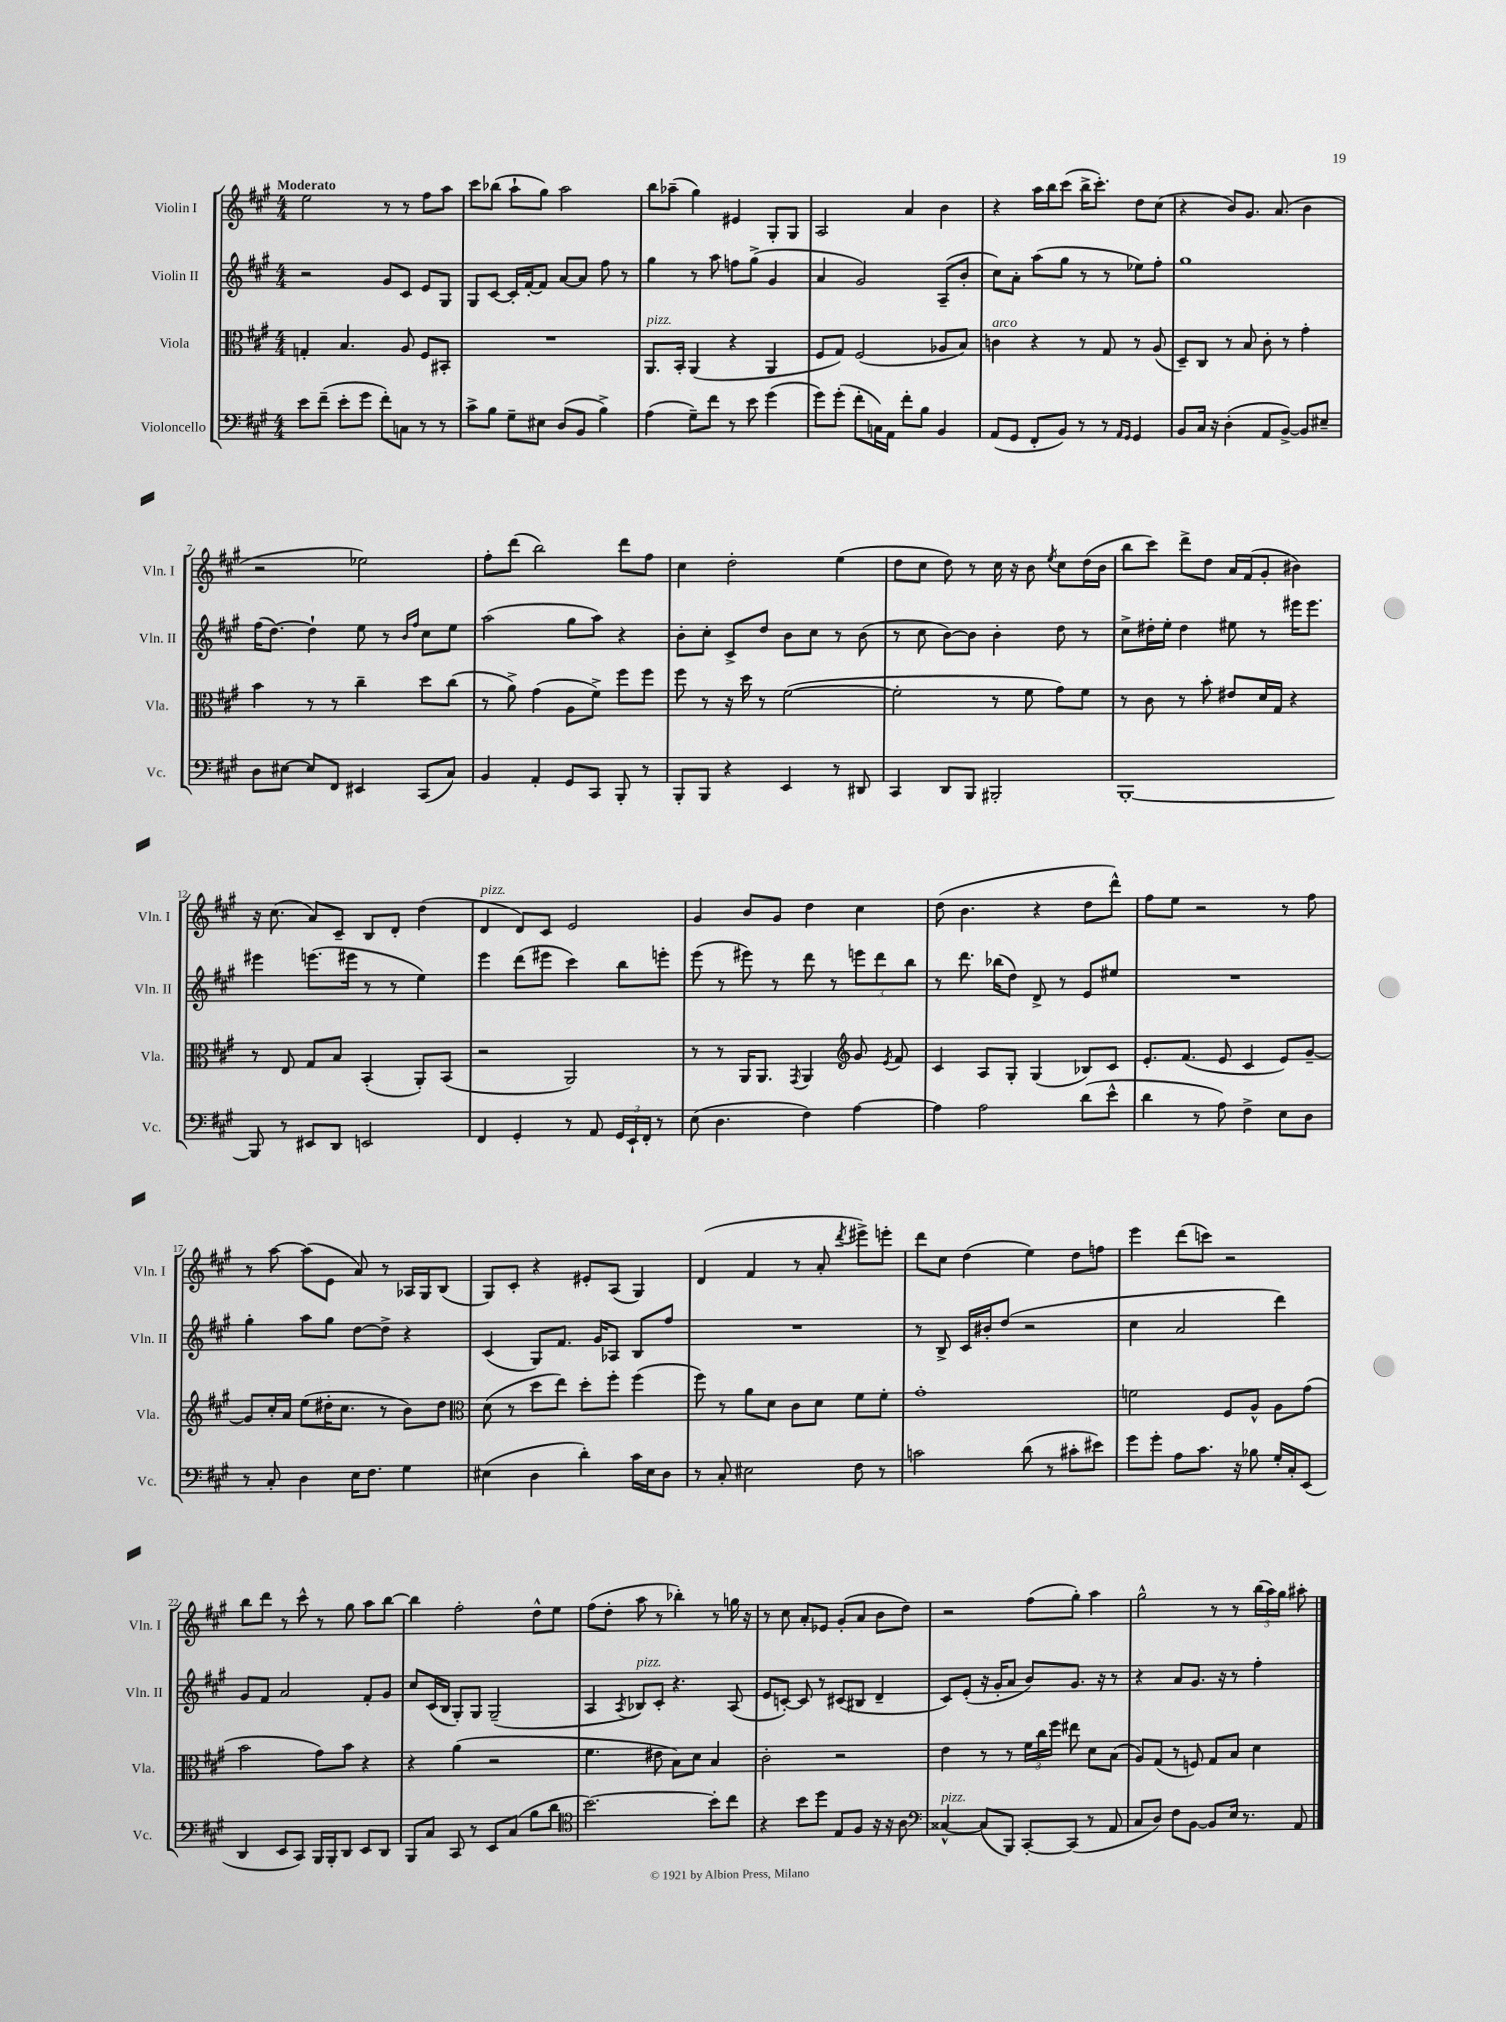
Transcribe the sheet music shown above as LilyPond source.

<<
\new StaffGroup <<
\new Staff = "s0" \with { instrumentName = "Violin I" shortInstrumentName = "Vln. I" } {
    \clef treble \key a \major \numericTimeSignature \time 4/4 \tempo "Moderato"
    \autoBeamOff e''2 r8 r8 fis''8[ a''8] |
    cis'''8[ bes''8]( a''8[-! gis''8]) a''2 |
    b''8[ aes''8]--( gis''4) eis'4 gis8[-. gis8] |
    a2 a'4 b'4 |
    r4 a''16[ b''16 cis'''8]( b''16[-> cis'''8.]-.) d''8[ cis''8]( |
    r4 b'8[) gis'8.] a'8.( b'4 |
    r2 ees''2) |
    fis''8[-. d'''8]( b''2) d'''8[ fis''8] |
    cis''4 d''2-. e''4( |
    d''8[ cis''8] d''8) r8 cis''16 r16 b'8 \acciaccatura { e''8 } cis''8[ d''16( b'16] |
    b''8[ cis'''8]) d'''8[-> d''8] a'16[ fis'16( gis'8]-. bis'4) |
    r16 cis''8.( a'8[) cis'8]-- b8[ d'8]-. d''4( |
    d'4^\markup { \italic "pizz." } d'8[) cis'8] e'2 |
    gis'4 b'8[ gis'8] d''4 cis''4 |
    d''8( b'4. r4 d''8[ d'''8]-^) |
    fis''8[ e''8] r2 r8 fis''8 |
    r8 a''8~ a''8[( e'8] a'8) r8 aes16[ gis16 b8]( |
    gis8[) cis'8]-. r4 eis'8[-. a8]( gis4) |
    d'4( fis'4 r8 a'8-. \acciaccatura { d'''8 } eis'''8[->) e'''8]-. |
    d'''8[ cis''8] d''4( e''4) d''8[ f''8] |
    e'''4 d'''8[( c'''8]) r2 |
    b''8[ d'''8] r8 cis'''8-^ r8 gis''8 a''8[ b''8]~ |
    b''4 fis''2-. d''8[-^ e''8] |
    fis''8[( d''8]-. a''8 r8 bes''4-.) r8 g''16 r16 |
    r8 cis''8 a'8[-. ees'8] gis'8[-.( a'8] b'8[ d''8]) |
    r2 fis''8[( gis''8]-.) a''4 |
    gis''2-^ r8 r8 \tuplet 3/2 { b''16[( a''16) gis''16] } ais''8-. \bar "|." |
}
\new Staff = "s1" \with { instrumentName = "Violin II" shortInstrumentName = "Vln. II" } {
    \clef treble \key a \major \numericTimeSignature \time 4/4
    \autoBeamOff r2 gis'8[ cis'8] e'8[ gis8] |
    gis8[ cis'8]~ cis'16[-. fis'16~-. fis'8] a'8[~ a'8] fis''8 r8 |
    gis''4 r8 a''8 f''8[ gis''8]->( gis'4 |
    a'4 gis'2) a8[--( b'8]-. |
    cis''8[) a'8]-. a''8[( gis''8] r8 r8 ees''8[) fis''8]-. |
    gis''1 |
    fis''16[( d''8.]~) d''4-! e''8 r8 \grace { b'16[ fis''16] } cis''8[ e''8] |
    a''2( gis''8[ a''8]) r4 |
    b'8[-. cis''8]-. cis'8[-> d''8] b'8[ cis''8] r8 b'8( |
    r8 cis''8 b'8[~) b'8] b'4-. d''8 r8 |
    cis''8[-> dis''16-. e''16]-. dis''4 eis''8 r8 eis'''16[ eis'''8.] |
    eis'''4 e'''8.[( eis'''16] r8 r8 e''4) |
    e'''4 d'''8[( eis'''8] cis'''4) b''8[ e'''8]-. |
    e'''8( r8 eis'''8) r8 d'''8 r8 \tuplet 3/2 { e'''8[ d'''8 b''8] } |
    r8 d'''8. bes''16[( d''8]) d'8-> r8 e'8[ eis''8] |
    R1 |
    gis''4-. a''8[ gis''8] d''8[~ d''8]-> r4 |
    cis'4( gis8[) fis'8.] gis'16[ aes8] b8[ fis''8] |
    R1 |
    r8 b8-> cis'16[ bis'16-. d''8]( r2 |
    cis''4 a'2 d'''4) |
    gis'8[ fis'8] a'2 fis'8[-. gis'8] |
    cis''8[ cis'16( b16] gis8[-.) gis8] gis2--( |
    a4 \acciaccatura { a8 } bes8[^\markup { \italic "pizz." }) cis'8]-. r4. a8( |
    e'8[ c'8]~-.) c'8 r8 cis'8[( bis8] d'4-- |
    cis'8[) e'8]-.( r16 gis'16[-. a'8] b'8[) gis'8.] r16 r8 |
    r4 a'8[ gis'8.] r16 r8 fis''4-. \bar "|." |
}
\new Staff = "s2" \with { instrumentName = "Viola" shortInstrumentName = "Vla." } {
    \clef alto \key a \major \numericTimeSignature \time 4/4
    \autoBeamOff g4-. b4. a8 fis8[ bis,8]-. |
    R1 |
    a,8.[^\markup { \italic "pizz." } b,16]-. a,4( r4 a,4 |
    fis8[ gis8]) fis2( aes8[ b8]) |
    c'4^\markup { \italic "arco" } r4 r8 gis8 r8 a8( |
    d8[--) cis8] r8 b8 cis'8-. r8 gis'4-. |
    b'4 r8 r8 cis''4-- d''8[ cis''8]( |
    r8 a'8->) gis'4( a8[ fis'8]->) fis''8[ fis''8] |
    fis''8 r8 r16 d''16 r8 fis'2~( |
    fis'2-. r8 fis'8 gis'8[) fis'8] |
    r8 cis'8 r8 b'8-. eis'8[ d'16 gis16] r4 |
    r8 e8 gis8[ b8] b,4-.( a,8[-.) b,8]( |
    r2 a,2) |
    r8 r8 a,16[ a,8.] \acciaccatura { gis,8 } a,4 \clef treble gis'8 \acciaccatura { e'8 } fis'8 |
    cis'4 a8[ gis8]-. gis4( bes8[) cis'8] |
    e'8.[-. fis'8.]( e'8 cis'4 e'8[) gis'8]~-- |
    gis'8[ cis''16-. a'16] e''8[( dis''16-. cis''8.] r8 b'8[) dis''8] |
    \clef alto d'8( r8 d''8[ e''8]) d''8[-. fis''8]-. fis''4( |
    fis''8) r8 a'8[ d'8] cis'8[ d'8] fis'8[ fis'8]-. |
    gis'1-. |
    f'2 fis8[ a8]-^ a8[ gis'8]( |
    b'2 gis'8[) b'8] r4 |
    r4 a'4( r2 |
    fis'4. eis'8 b8[) d'8] b4 |
    cis'2-. r2 |
    e'4 r8 r8 \tuplet 3/2 { fis'16[ cis''16 fis''16] } eis''8 d'8[ b8]( |
    a8[) gis8]( r8 f8) gis8[ b8] d'4 \bar "|." |
}
\new Staff = "s3" \with { instrumentName = "Violoncello" shortInstrumentName = "Vc." } {
    \clef bass \key a \major \numericTimeSignature \time 4/4
    \autoBeamOff e'8[ fis'8]--( e'8[-. gis'8] fis'8[-.) c8] r8 r8 |
    cis'8[-> b8] gis8[-- eis8] d8[( b,8] b4->) |
    a4( gis8[--) fis'8] r8 e'8 gis'4( |
    gis'8[) gis'8]-.( fis'8[-. c16) a,16] fis'8[-. b8] b,4 |
    a,8[( gis,8] fis,8[-. b,8]) r8 r8 \grace { a,16[ gis,16] } gis,4 |
    b,8[ cis16] r16 d4-.( a,8[ b,8]~->) b,8[ eis8]-- |
    d8[ eis8]~ eis8[ fis,8] eis,4 cis,8[( cis8]) |
    b,4 a,4-. gis,8[ cis,8] b,,8-. r8 |
    b,,8[-. b,,8] r4 e,4 r8 dis,8 |
    cis,4 d,8[ b,,8] bis,,2-. |
    b,,1~-. |
    b,,8 r8 eis,8[ d,8] e,2 |
    fis,4 gis,4-. r8 a,8 \tuplet 3/2 { gis,16[ e,16-! fis,16]-. } r8 |
    e8( d4. fis4) a4~ |
    a4 a2 d'8[( e'8]-^ |
    d'4 r8 a8) fis4-> e8[ d8] |
    r8 cis8-. d4 e16[ fis8.] gis4 |
    eis4( d4 d'4-.) cis'16[ eis16 d8] |
    r8 cis8-. eis2 fis8 r8 |
    c'2 d'8( r8 cis'8[-. eis'8]) |
    gis'8[ gis'8]-. a8[ cis'8.] r16 bes8 gis16[-. cis16-. e,8]( |
    d,4 e,8[ cis,8]) b,,16[ b,,16-. d,8] e,8[ d,8] |
    b,,8[ cis8] cis,8 r8 e,8[ cis8]( b8[ d'8] |
    \clef tenor b'2.~) b'8[-. cis''8] |
    r4 b'8[ d''8] e8[ fis8] r16 r16 a8 |
    \clef bass cisis4~-^^\markup { \italic "pizz." } cisis8[( b,,8]) cis,8[~-. cis,8]( r8 a,8 |
    cis8[ d8]) fis8[ b,8]~ b,8[ e16] r8. a,8 \bar "|." |
}
>>
>>
